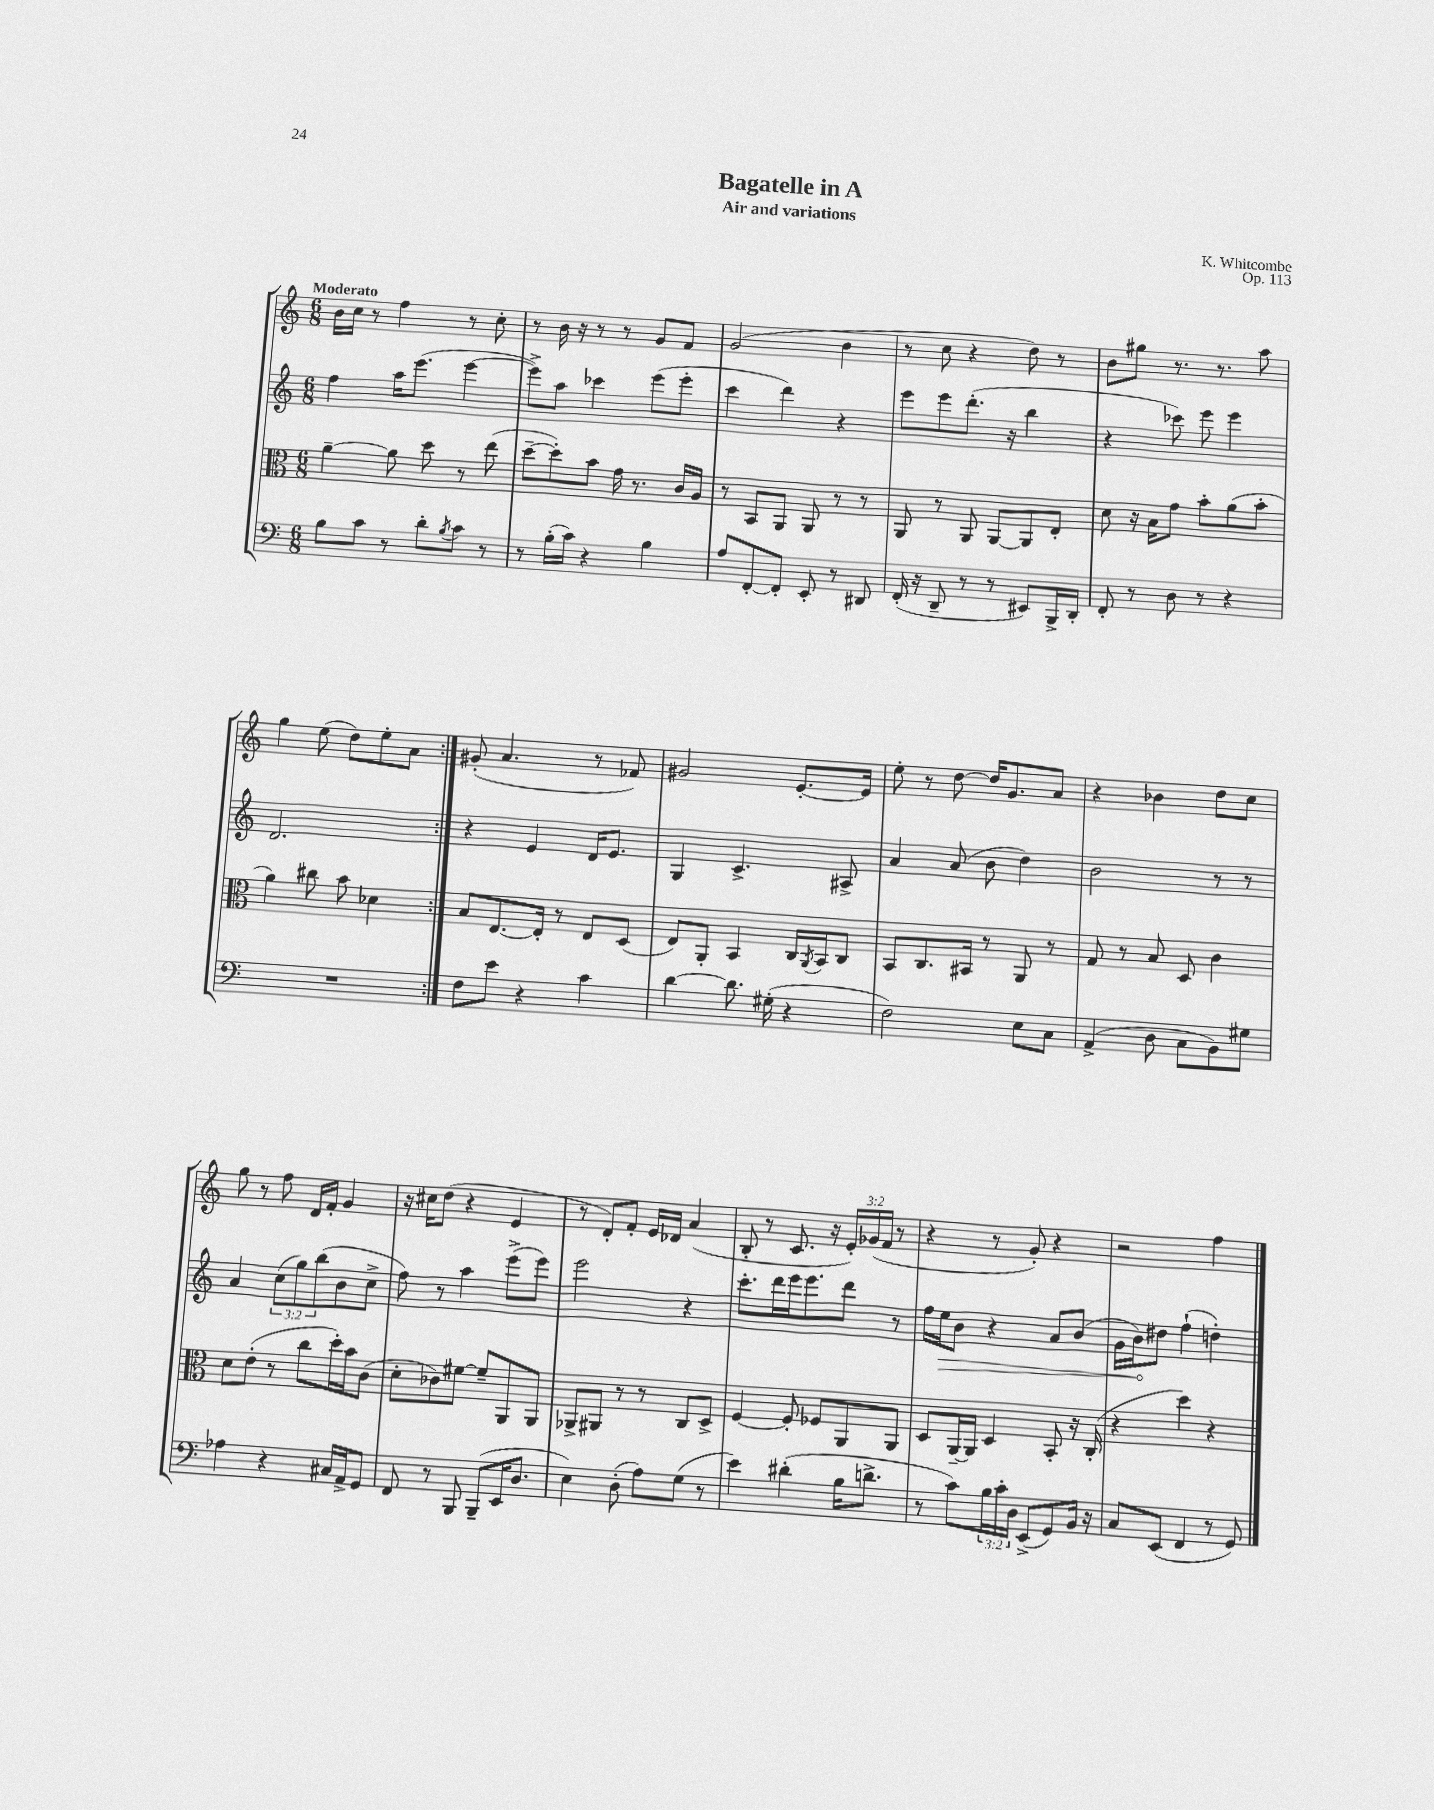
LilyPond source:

\header { title = "Bagatelle in A" composer = "K. Whitcombe" subtitle = "Air and variations" opus = "Op. 113" }
<<
\new StaffGroup <<
\new Staff = "s0" {
    \clef treble \key c \major \numericTimeSignature \time 6/8 \override Staff.TupletNumber.text = #tuplet-number::calc-fraction-text \tempo "Moderato"
    \repeat volta 2 { b'16 c''16 r8 f''4 r8 c''8-. |
    r8 b'16 r16 r8 r8 g'8 f'8 |
    g'2( b'4 |
    r8 c''8 r4 d''8) r8 |
    b'8 gis''8 r8. r8. a''8 |
    g''4 e''8( d''8) e''8-. a'8 | }
    gis'8-.( a'4. r8 fes'8) |
    gis'2 e'8.~-. e'16 |
    e''8-. r8 d''8~ d''16 g'8. a'8 |
    r4 bes'4 d''8 c''8 |
    g''8 r8 f''8 d'16 f'16-. g'4 |
    r16 cis''16 d''8( r4 e'4 |
    r8 d'8-.) f'8-. e'16 des'16 a'4( |
    b8-. r8 c'8. r16 \tuplet 3/2 { e'16-.) ges'16( f'16 } r8 |
    r4 r8 g'8-.) r4 |
    r2 f''4 \bar "|." |
}
\new Staff = "s1" {
    \clef treble \key c \major \numericTimeSignature \time 6/8 \override Staff.TupletNumber.text = #tuplet-number::calc-fraction-text
    \repeat volta 2 { f''4 a''16 e'''8.( e'''4~ |
    e'''8->) a''8 ces'''4 e'''8( e'''8-. |
    c'''4 d'''4) r4 |
    e'''8 e'''8 d'''8.-.( r16 b''4 |
    r4 ces'''8) e'''8 e'''4 |
    d'2. | }
    r4 e'4 d'16 e'8. |
    g4 c'4.-> ais8-> |
    a'4 a'8( b'8 d''4) |
    b'2 r8 r8 |
    a'4 \tuplet 3/2 { c''8( g''8) b''8( } b'8 c''8-> |
    f''8) r8 a''4 e'''8->( e'''8) |
    e'''2 r4 |
    c'''8.-. d'''16 e'''16 e'''8. d'''8 r8 |
    f''16 \once \override Hairpin.circled-tip = ##t e''16\> b'8 r4 a'8 b'8( |
    g'16 b'16\!) dis''8 f''4-!( d''4-.) \bar "|." |
}
\new Staff = "s2" {
    \clef alto \key c \major \numericTimeSignature \time 6/8
    \repeat volta 2 { a'4~-- a'8 d''8 r8 e''8( |
    d''8~-- d''8-.) b'8 g'16 r8. c'16 a16 |
    r8 b,8 a,8 a,8 r8 r8 |
    a,8 r8 a,8 a,8~ a,8 e8-. |
    d'8 r16 b16 g'8 b'8-. a'8( b'8-. |
    a'4) cis''8 b'8 des'4 | }
    b8 e8.~ e16-. r8 e8 d8( |
    e8) a,8-. b,4 c16 \acciaccatura { a,8 } b,16 c8 |
    b,8 c8. bis,16 r8 a,8 r8 |
    g8 r8 b8 d8 c'4 |
    d'8 e'8-.( r8 c''8 d''16-.) b'16 c'8( |
    d'8-. ces'8) fis'8~ fis'8-- a,8 a,8 |
    aes,8-> ais,8 r8 r8 c8 d8-> |
    f4~ f8-. fes8 a,8 a,8 |
    d8 a,16~-- a,16 d4 b,8-. r16 c16-.( |
    r4 d''4) r4 \bar "|." |
}
\new Staff = "s3" {
    \clef bass \key c \major \numericTimeSignature \time 6/8 \override Staff.TupletNumber.text = #tuplet-number::calc-fraction-text
    \repeat volta 2 { b8 c'8 r8 d'8-. \acciaccatura { b8 } c'8 r8 |
    r8 b16-.( c'16) r4 b4 |
    a8 f,8~-. f,8-. e,8-. r8 dis,8 |
    f,16-.( r16 d,8-- r8 r8 eis,8) b,,16-> d,16-. |
    f,8-. r8 d8 r8 r4 |
    R2. | }
    f8 e'8 r4 c'4 |
    d'4~ d'8. gis16-.( r4 |
    f2) e8 c8 |
    a,4->( d8 c8 b,8) gis8 |
    aes4 r4 cis16 a,16-> g,8 |
    f,8 r8 b,,8 b,,8--( e,16 d8. |
    e4) d8-.( a8) g8( r8 |
    e'4) dis'4-.( b16 d'8.-> |
    r8 c'8) \tuplet 3/2 { b16 c'16-. d16 } e,8->( g,8) b,16 r16 |
    c8 e,8( f,4 r8 g,8) \bar "|." |
}
>>
>>
\layout { \context { \Score \remove "Bar_number_engraver" } }
